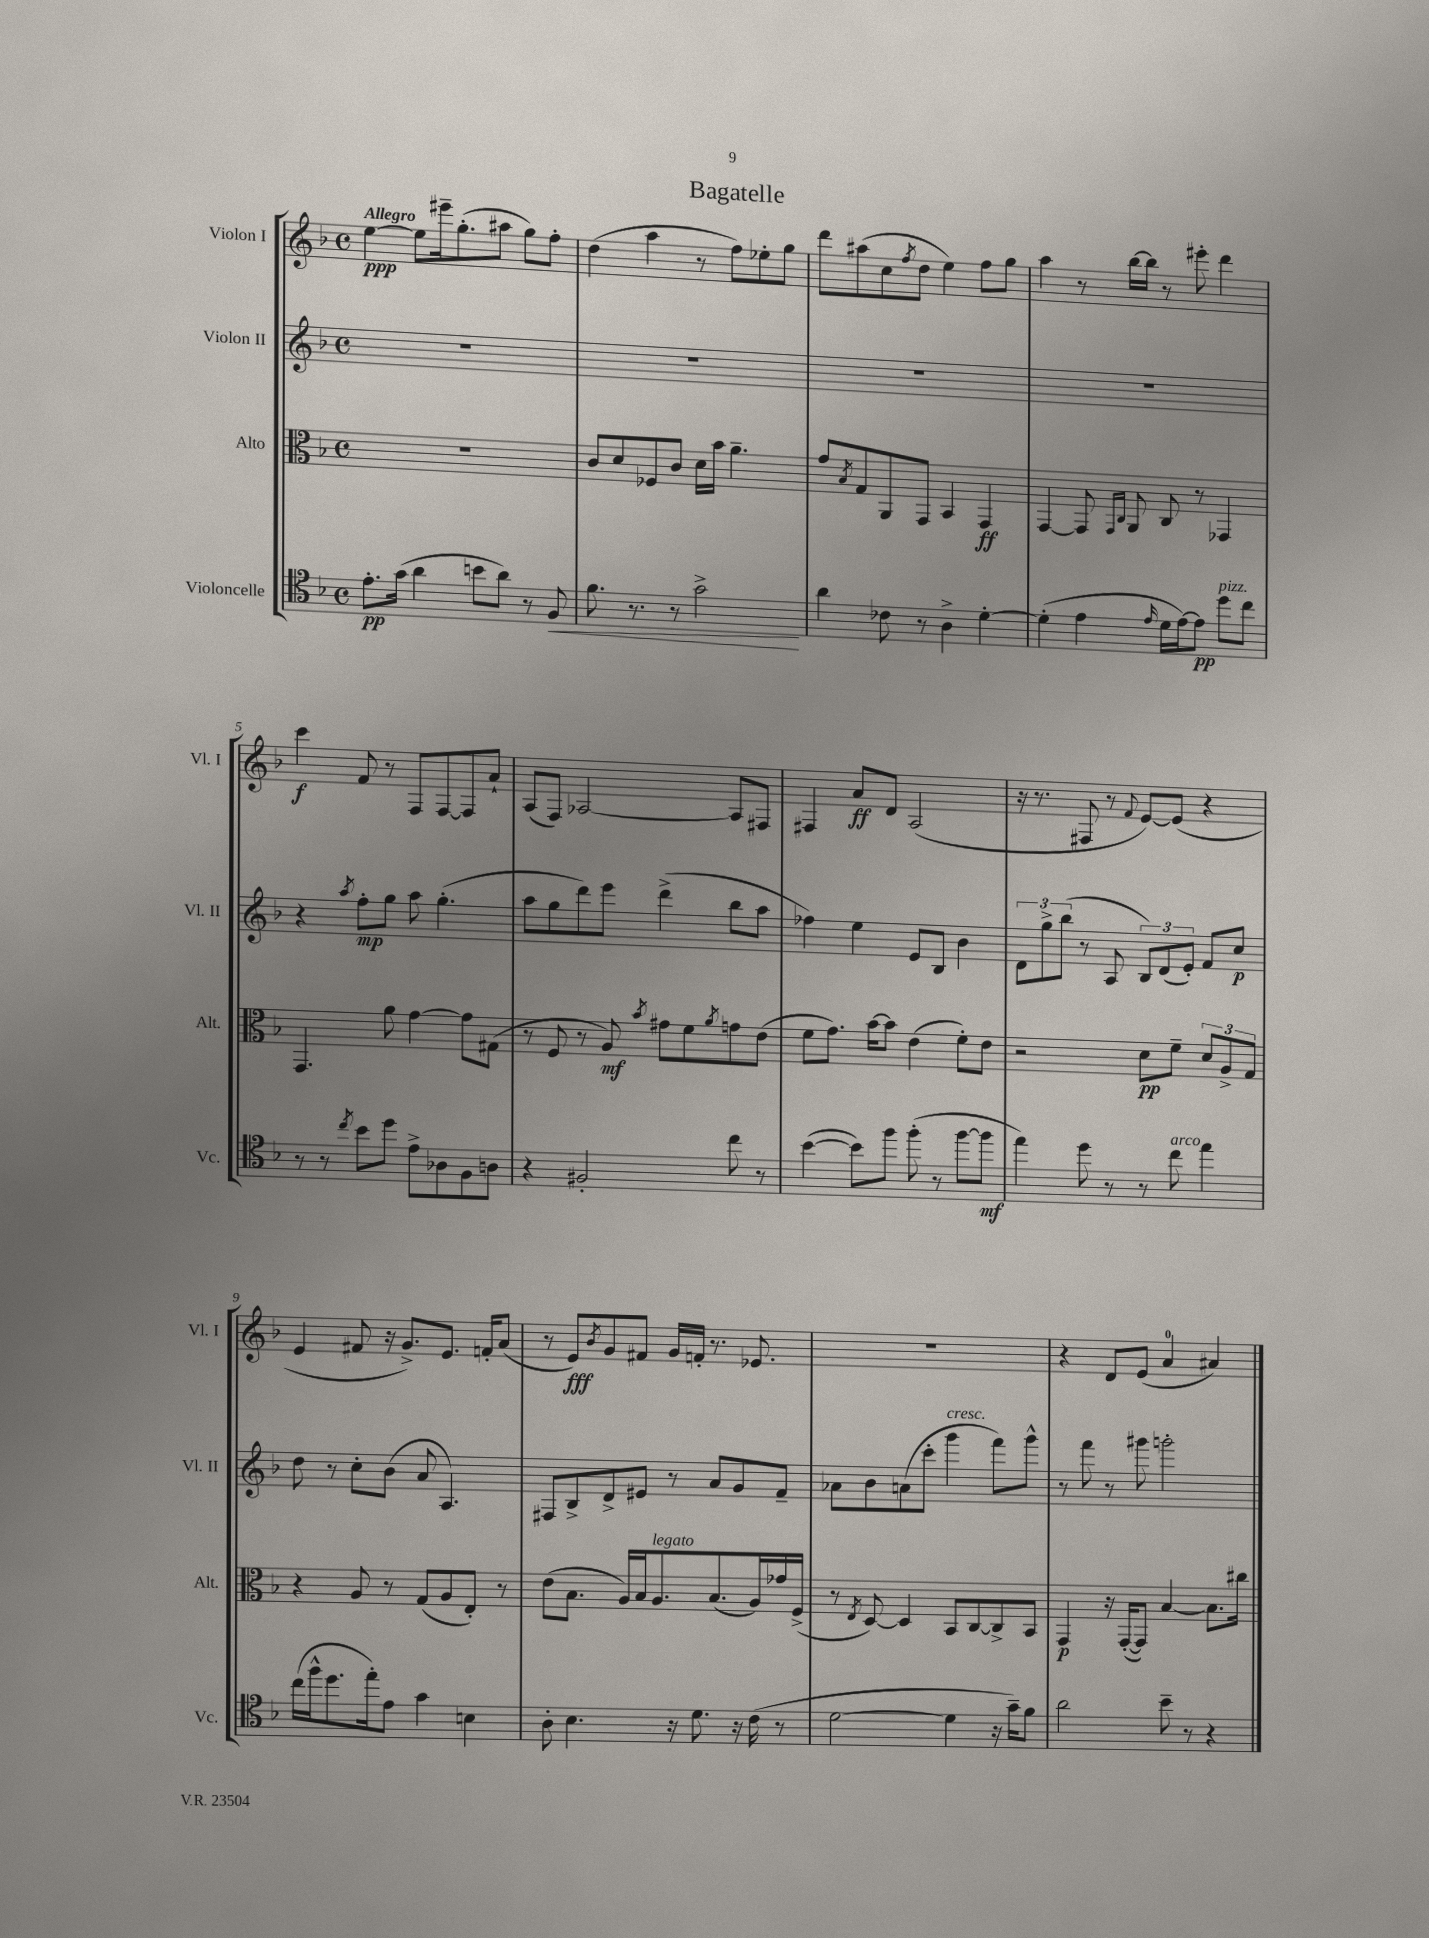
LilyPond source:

\header { title = "Bagatelle" }
<<
\new StaffGroup <<
\new Staff = "s0" \with { instrumentName = "Violon I" shortInstrumentName = "Vl. I" } {
    \clef treble \key f \major \defaultTimeSignature \time 4/4 \tempo "Allegro"
    e''4~\ppp e''8 eis'''16-- g''8.-.( ais''8 g''8) f''8-. |
    d''4( a''4 r8 f''8) ees''8-. g''8 |
    d'''8 ais''8( c''8 \acciaccatura { f''8 } d''8 e''4) f''8 g''8 |
    a''4 r8 bes''16~ bes''16 r8 eis'''8-. d'''4 |
    c'''4\f f'8 r8 f8 f8~ f8 a'8-! |
    a8( f8) aes2~ aes8 fis8 |
    fis4 a'8\ff d'8 a2( |
    r16 r8. fis8 r8 \appoggiatura { f'8 } e'8~) e'8( r4 |
    e'4 fis'8 r16 g'8.->) e'8. f'16-. a'8( |
    r8 e'8\fff) \acciaccatura { bes'8 } g'8 fis'8 g'16 f'16-. r8. ees'8. |
    R1 |
    r4 d'8 e'8( a'4-0 ais'4) \bar "|." |
}
\new Staff = "s1" \with { instrumentName = "Violon II" shortInstrumentName = "Vl. II" } {
    \clef treble \key f \major \defaultTimeSignature \time 4/4
    R1 |
    R1 |
    R1 |
    R1 |
    r4 \acciaccatura { a''8 } f''8-.\mp g''8 a''8 g''4.-.( |
    a''8 g''8 d'''8) e'''8 d'''4->( bes''8 a''8 |
    fes''4) e''4 e'8 bes8 bes'4 |
    \tuplet 3/2 { d'8 g''8-> bes''8( } r8 a8 \tuplet 3/2 { bes8) d'8( e'8-.) } f'8 c''8\p |
    d''8 r8 c''8-. bes'8( a'8 a4.) |
    fis8 bes8-> d'8-> eis'8 r8 a'8 g'8 f'8-- |
    aes'8 bes'8 a'8( c'''8-. g'''4^\markup { \italic "cresc." } f'''8) g'''8-^ |
    r8 f'''8 r8 gis'''8 g'''2-. \bar "|." |
}
\new Staff = "s2" \with { instrumentName = "Alto" shortInstrumentName = "Alt." } {
    \clef alto \key f \major \defaultTimeSignature \time 4/4
    R1 |
    c'8 d'8 fes8 c'8 d'16 bes'16 a'4.-- |
    g'8 \acciaccatura { bes8 } g8 a,8 g,8 bes,4 g,4\ff |
    g,4~ g,8 \grace { g,16 c16 } a,8 c8 r8 ges,4 |
    g,4. a'8 g'4~ g'8 gis8( |
    r8 f8 r8 a8\mf) \acciaccatura { bes'8 } gis'8 f'8 \acciaccatura { a'8 } g'8 e'8( |
    f'8 g'8.) bes'16~ bes'8 e'4( f'8-.) e'8 |
    r2 d'8\pp f'8-- \tuplet 3/2 { d'8 a8-> g8 } |
    r4 a8 r8 g8( a8 e8-.) r8 |
    e'8( bes8. a16) bes16 a8.^\markup { \italic "legato" } bes8.( a16) ges'16 f16->( |
    r8 \acciaccatura { e8 } d8~) d4 bes,8 c8~ c8-> bes,8 |
    g,4\p r16 g,16~-.( g,8) bes4~ bes8. cis''16 \bar "|." |
}
\new Staff = "s3" \with { instrumentName = "Violoncelle" shortInstrumentName = "Vc." } {
    \clef tenor \key f \major \defaultTimeSignature \time 4/4
    e'8.-.\pp g'16( a'4 b'8 a'8) r8 f8\< |
    f'8. r8. r8 g'2->\! |
    a'4 ces'8 r8 a4-> d'4~-. |
    d'4-.( e'4 \grace { e'16 } d'16 e'16~) e'8\pp d''8^\markup { \italic "pizz." } c''8 |
    r8 r8 \acciaccatura { c''8 } bes'8 d''8 e'8-> aes8 f8 a8 |
    r4 fis2-. c''8 r8 |
    bes'4~( bes'8) f''8 f''8-.( r8 f''8~ f''8\mf |
    e''4) d''8 r8 r8 c''8^\markup { \italic "arco" } e''4 |
    c''16( f''16-^ d''8. e''16-.) e'8 g'4 b4 |
    a8-. bes4. r16 d'8. r16 c'16( r8 |
    d'2~ d'4 r16 g'16--) f'8 |
    a'2 bes'8-- r8 r4 \bar "|." |
}
>>
>>
